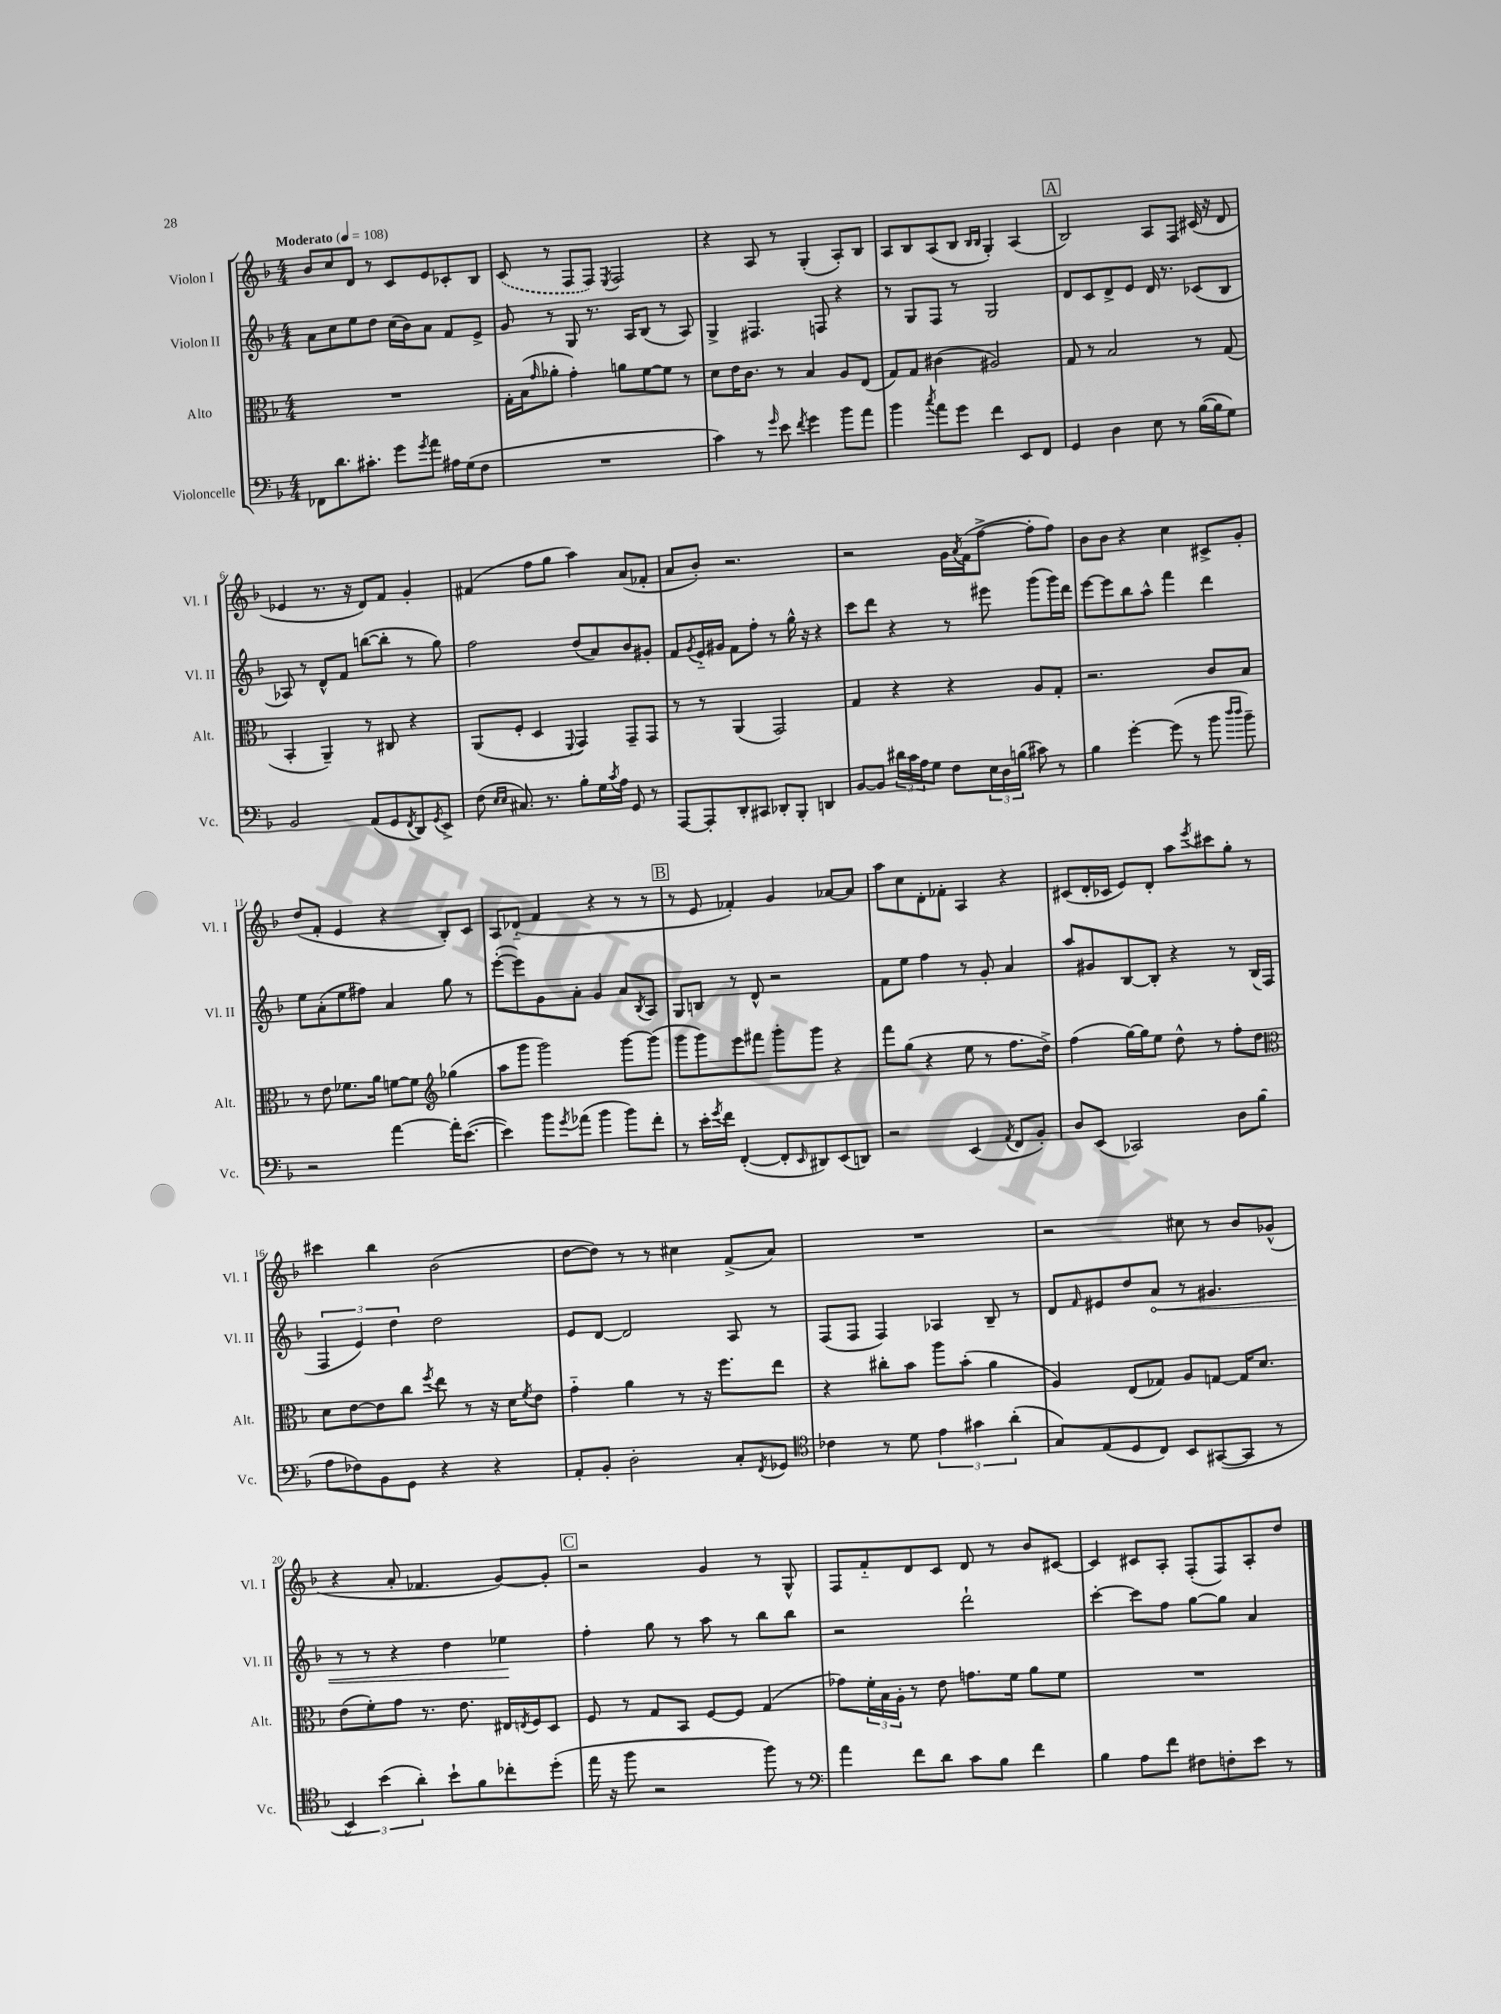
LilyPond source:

<<
\new StaffGroup <<
\new Staff = "s0" \with { instrumentName = "Violon I" shortInstrumentName = "Vl. I" } {
    \clef treble \key f \major \numericTimeSignature \time 4/4 \tempo "Moderato" 4 = 108
    bes'8 c''8 d'8 r8 c'8 e'8 ces'8-. bes8 |
    \once \slurDashed c'8( r8 f8 f8) \acciaccatura { e8 } f2 |
    r4 a8 r8 g4-.( a8-.) bes8 |
    a8 bes8 a8( bes8 \grace { bes16 bes16 } g4-.) a4( |
    \mark \markup { \box "A" } bes2) a8 f8 cis'16( r16 d'8 |
    ees'4 r8. r16 d'8) f'8 g'4-. |
    fis'4( f''8 g''8 a''4) a'8( fes'8-. |
    a'8 bes'8-.) r2. |
    r2 g'16 \acciaccatura { a'8 } f'16( f''8~-> f''8-. f''8) |
    bes'8 bes'8 r4 c''4 cis'8-> g'8-. |
    d''8( f'8-. e'4 r4 bes8-.) c'8 |
    a8 des'8-_( f'4 r4 r8 r8 |
    \mark \markup { \box "B" } r8 e'8 fes'4-.) g'4 aes'8~ aes'8 |
    a''8 c''8 d'8-. fes'8-. a4 r4 |
    cis'8( d'16-. ces'16 e'8) d'8-. a''8 \acciaccatura { e'''8 } cis'''8 g''8-. r8 |
    cis'''4 bes''4 bes'2( |
    d''8~ d''8) r8 r8 cis''4 f'8->( a'8) |
    R1 |
    r2 cis''8 r8 bes'8 ges'8-^( |
    r4 a'8-. fes'4. g'8~) g'8-. |
    \mark \markup { \box "C" } r2 g'4 r8 g8-^ |
    f8 f'8-_ d'8 c'8 d'8 r8 bes'8 cis'8~ |
    cis'4 cis'8 a8-. f8-.( f8) a8-. d''8 \bar "|." |
}
\new Staff = "s1" \with { instrumentName = "Violon II" shortInstrumentName = "Vl. II" } {
    \clef treble \key f \major \numericTimeSignature \time 4/4
    a'8 c''8 e''8 d''8 c''16( bes'16) a'8 f'8 e'8-> |
    g'8 r8 g8 r8. a16 bes8( r8 a8) |
    g4-> fis4. f8 r4 |
    r8 g8 f8 r8 g2 |
    \mark \markup { \box "A" } d'8 c'8 d'8-> e'8 d'16 r8. ces'8( bes8 |
    aes8) r8 d'8-^ f'8 b''8~( b''8-. r8 g''8) |
    f''2 d''8( a'8) bes'8 gis'8-. |
    f'8 \acciaccatura { g'8 } e'16-_ gis'16 f'8 f''8-. r8 g''16-^ r16 r4 |
    c'''8 d'''8 r4 r8 eis'''8 g'''8( g'''16) d'''16 |
    e'''8~ e'''8 bes''8 a''8-^ f'''4 d'''4 |
    e''8 a'8-.( e''8 fis''8) a'4 g''8 r8 |
    e'''8~-.( e'''8) g'8 a'8-. g'4 a'8 \acciaccatura { bes8 } a8 |
    \mark \markup { \box "B" } g8 b8 r8 d'8-^ r2 |
    f'8 e''8 f''4 r8 g'8-. a'4 |
    a''8 gis'8 bes8~ bes8-. r4 r8 bes16( f16 |
    \tuplet 3/2 { f4 e'4) d''4 } d''2 |
    e'8 d'8~ d'2 a8 r8 |
    f8( f8 f4) aes4 bes8-- r8 |
    d'8 \grace { f'16 } eis'8 d''8 \once \override Hairpin.circled-tip = ##t a'8\< r8 gis'4. |
    r8 r8 r4 d''4 ees''4\! |
    \mark \markup { \box "C" } f''4-. g''8 r8 a''8 r8 bes''8 bes''8 |
    r2 d'''2-! |
    c'''4~-. c'''8 f''8 g''8~ g''8 a'4 \bar "|." |
}
\new Staff = "s2" \with { instrumentName = "Alto" shortInstrumentName = "Alt." } {
    \clef alto \key f \major \numericTimeSignature \time 4/4
    R1 |
    g16-. bes16( \grace { g'16 } aes'8-. g'4-.) a'8 f'8~ f'8 r8 |
    d'8 e'16 c'8. r8 bes4 a8 e8( |
    g8) g8 cis'4( ais2) |
    \mark \markup { \box "A" } g8 r8 bes2 r8 g8( |
    bes,4-. a,4--) r8 cis8 r4 |
    a,8( f8-. d4 \appoggiatura { f,8 } g,4) g,8-- g,8 |
    r8 r8 a,4( g,2) |
    g4 r4 r4 a8 g8-. |
    r2. c'8 bes8 |
    r8 e'8 fes'8. a'16 f'8~ f'8 \clef treble ges''4( |
    a''8 g'''8 g'''2) g'''8~ g'''8( |
    \mark \markup { \box "B" } g'''8 g'''8) e'''8 fis'''8 g'''8-. g'''8 r4 |
    f'''8 g''8( r4 e''8 r8 f''8. d''16->) |
    f''4( g''16~) g''16 e''8 d''8-^ r8 f''8-. d''8 |
    \clef alto d'8 e'8~ e'8 c''8 \acciaccatura { f''8 } e''8 r8 r16 d'16 \acciaccatura { f'8 } e'8 |
    g'4-_ a'4 r8 r16 f''8. e''8 |
    r4 cis''8-. bes'8 a''8 bes'8-.( a'4 |
    a4) e8( ges8) a8 g8~ g16 d'8. |
    e'8( f'8-.) g'8 r8. e'8. eis16 \acciaccatura { e8 } f16 d8 |
    \mark \markup { \box "C" } f8 r8 g8 bes,8 f8~ f8 g4( |
    ges'8) \tuplet 3/2 { f'16-. bes16 a16-. } r8 e'8 g'8. f'16 a'8 f'8 |
    R1 \bar "|." |
}
\new Staff = "s3" \with { instrumentName = "Violoncelle" shortInstrumentName = "Vc." } {
    \clef bass \key f \major \numericTimeSignature \time 4/4
    fes,8 d'8. cis'8.-. g'8 \acciaccatura { g'8 } a'8 ais16 g16( f8 |
    R1 |
    c'4) r8 \grace { g'16 } e'8 \acciaccatura { f'8 } g'4 bes'8 a'8 |
    bes'4 \acciaccatura { c''8 } a'8 g'8 f'4 e,8 f,8 |
    \mark \markup { \box "A" } g,4 d4 e8 r8 bes16~( bes16 g8) |
    bes,2 a,8( g,8 \acciaccatura { f,8 } d,8) \acciaccatura { g,8 } e,8-> |
    f8( \grace { e16 e16 } cis8.) r8. bes8-. g16 \acciaccatura { c'8 } a16 g,8 r8 |
    a,,8~ a,,8-. d,8-. cis,8 des,8-. bes,,8-. d,4 |
    bes,8~ bes,8 \tuplet 3/2 { dis'16 c'16 a16 } g8 f8 \tuplet 3/2 { e16 d16 b16( } cis'8) r8 |
    bes4 g'4~-. g'8( r8 bes'8 \grace { d''16 d''16 } bes'8--) |
    r2 a'4~ a'16-. e'8.~( |
    e'4) bes'8 \acciaccatura { g'8 } aes'8( bes'4 bes'8) f'8-. |
    \mark \markup { \box "B" } r8 e'16-. \acciaccatura { g'8 } f'16 f,4~-.( f,8-. \grace { e,16 } dis,8) e,8( d,8) |
    r2 e,4( \acciaccatura { a,8 } f,8 bes,8-.) |
    d8 e,8( ces,2) d8 bes8( |
    a8 fes8) bes,8 g,8 r4 r4 |
    a,8-. bes,8-. d2-. c8-. \acciaccatura { f,8 } ges,8 |
    \clef tenor ces'4 r8 d'8 \tuplet 3/2 { e'4 gis'4 a'4-.( } |
    g8) e8( d8 c8) bes,8 gis,8~( gis,8 r8 |
    \tuplet 3/2 { bes,4) bes'4( a'4-.) } bes'8-! f'8 ces''8-. d''8-.( |
    \mark \markup { \box "C" } e''16 r16 f''8 r2 f''8) r8 |
    \clef bass a'4 f'8 d'8 c'8 bes8 f'4 |
    bes4 a8 f'8 fis8 f8-. e'8 r8 \bar "|." |
}
>>
>>
